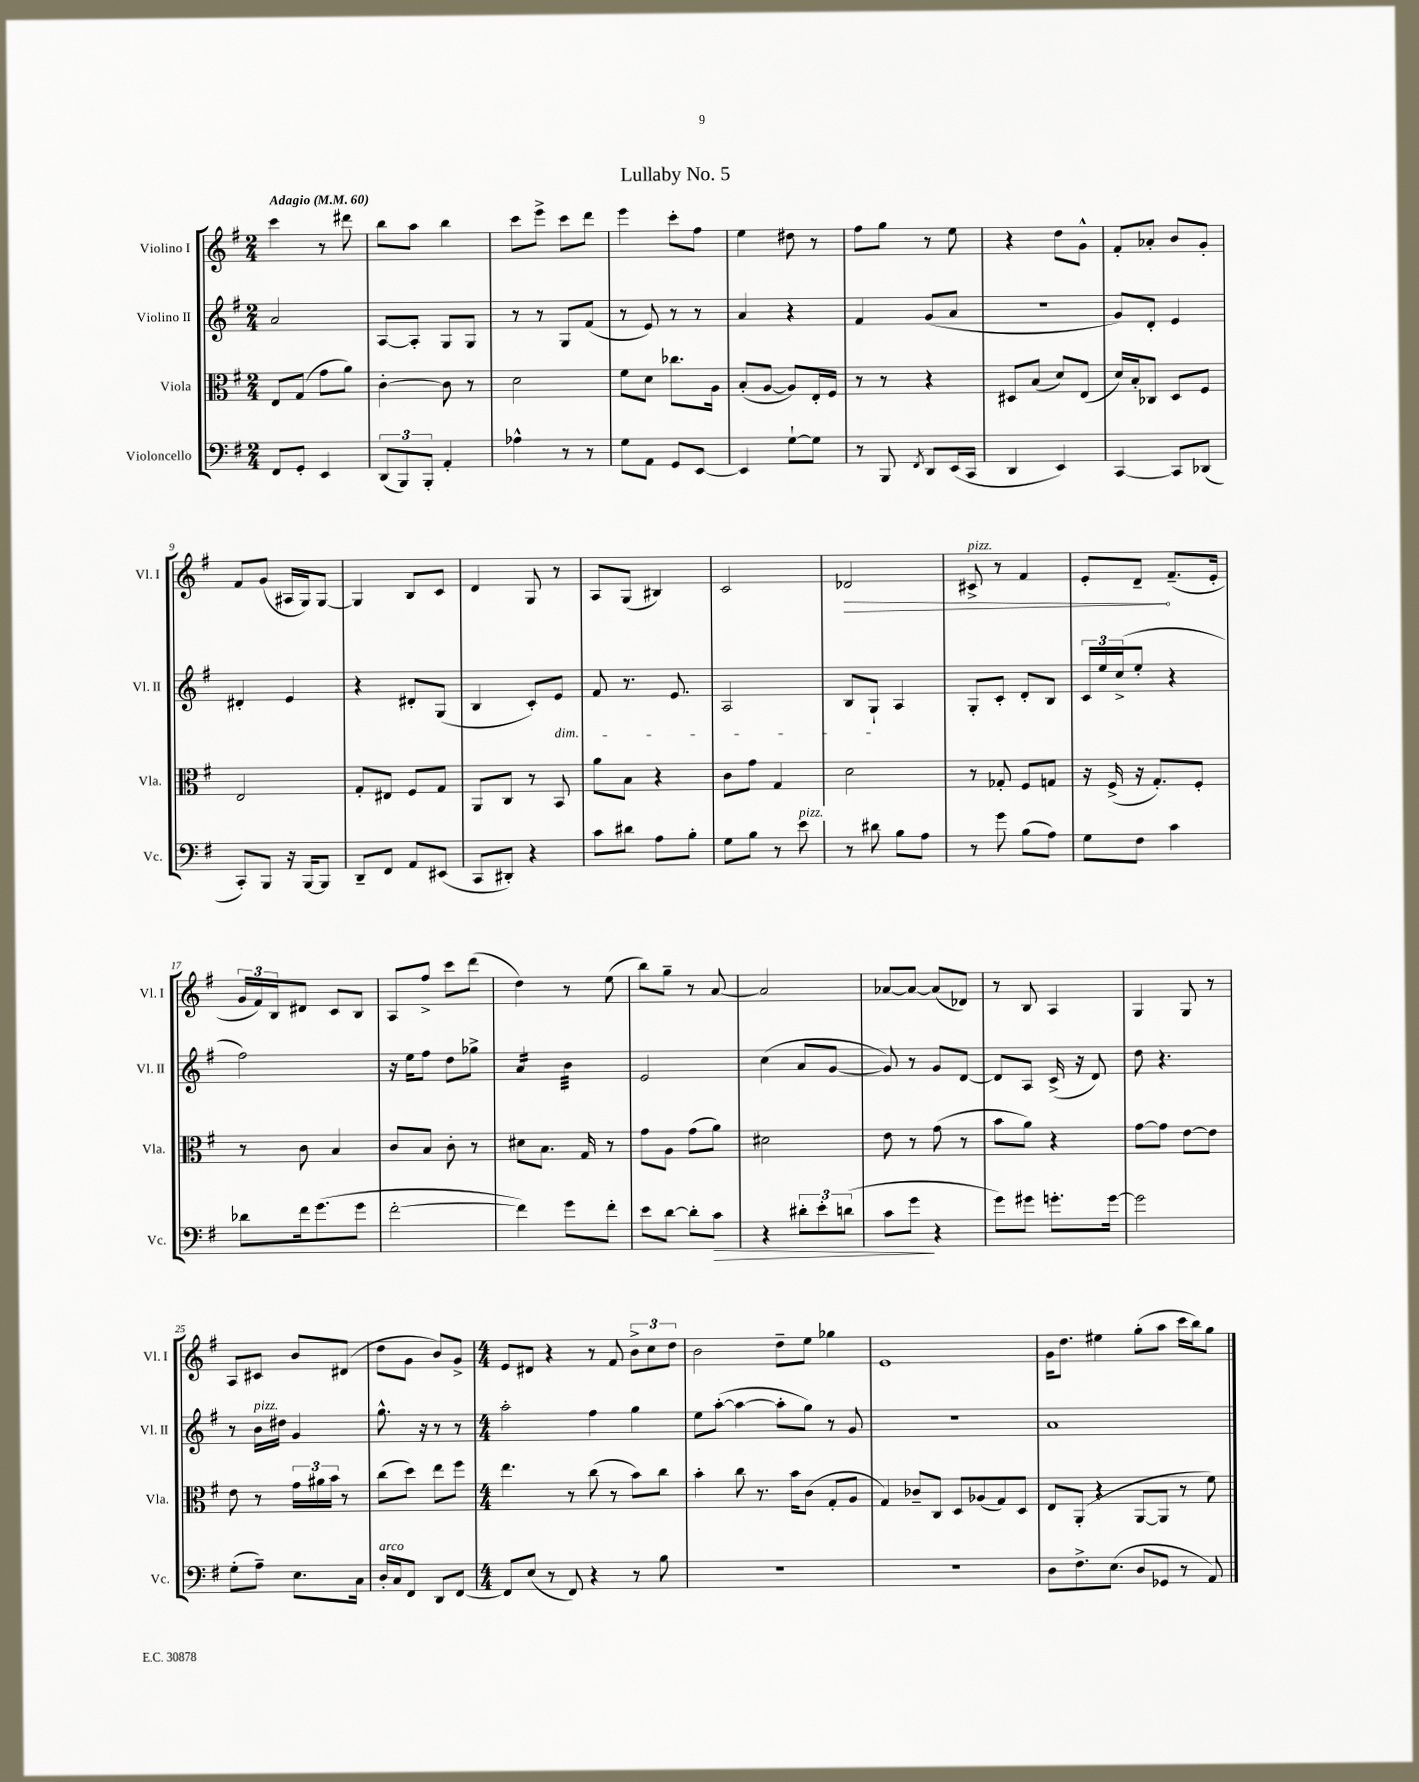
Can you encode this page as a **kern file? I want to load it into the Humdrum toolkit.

**kern	**kern	**kern	**kern
*staff4	*staff3	*staff2	*staff1
*clefF4	*clefC3	*clefG2	*clefG2
*k[f#]	*k[f#]	*k[f#]	*k[f#]
*M2/4	*M2/4	*M2/4	*M2/4
*MM60	*MM60	*MM60	*MM60
8FF#	8E	2a	4ccc
8GG'	(8G	.	.
4EE	8g	.	8r
.	8a)	.	8ddd#
=	=	=	=
(12DD	[4c'	[8A	8bb
12BBB)	.	.	.
.	.	8A']	8aa
12BBB'	.	.	.
4AA'	8c]	8G	4bb
.	8r	8G	.
=	=	=	=
4A-^^	2d	8r	8ccc
.	.	8r	8eee^
8r	.	8G	8ccc
8r	.	(8f#	8ddd
=	=	=	=
8G	8f#	8r	4eee
8AA	8d	8e)	.
8GG	8.cc-	8r	8ccc'
[8EE	.	8r	8ff#
.	16A	.	.
=	=	=	=
4EE]	(8B'	4a	4ee
.	[8A	.	.
[8G`	8A])	4r	8dd#
8G]	16E'	.	8r
.	16F#	.	.
=	=	=	=
8r	8r	4f#	8ff#
8BBB	8r	.	8gg
8qFF#	.	.	.
8DD	4r	(8g	8r
(16EE	.	8a	8ee
16CC	.	.	.
=	=	=	=
4DD	8D#	2r	4r
.	(8B	.	.
4EE)	8d)	.	8dd
.	(8E	.	8g^^
=	=	=	=
[4CC	16d)	8g)	8f#'
.	16B'	.	.
.	8C-	8d'	8a-'
8CC]	8D	4e	8b
(8DD-	8F#	.	8g'
=	=	=	=
8CC')	2E	4d#'	8f#
8BBB	.	.	(8g
16r	.	4e	16A#
[16BBB	.	.	16G)
8BBB]	.	.	[8G
=	=	=	=
8DD~	8G'	4r	4G]
8FF#	8E#	.	.
8AA	8F#	8d#'	8B
(8EE#	8G	(8G	8c
=	=	=	=
8CC	8AA	4B	4d
8DD#')	8C	.	.
4r	8r	8c')	8G
.	8BB	8e	8r
=	=	=	=
8c	8a	8f#	8A
8d#	8B	8.r	(8G
8A	4r	.	4B#)
.	.	8.e	.
8B'	.	.	.
=	=	=	=
8G	8c	2A	2c
8B	8g	.	.
8r	4G	.	.
8e	.	.	.
=	=	=	=
8r	2d	8B	2d-
8d#	.	8G`	.
8B	.	4A	.
8A	.	.	.
=	=	=	=
8r	8r	8G'	8c#^
8g	8G-'	8c'	8r
(8B	8F#	8d'	4f#
8A)	8G	8B	.
=	=	=	=
8G	16r	24c	8e'
.	.	24ee	.
.	(16F#^	.	.
.	.	(24cc^	.
8F#	16r	8ee'	8d~
.	8.G')	.	.
4c	.	4r	(8.f#~
.	8F#'	.	.
.	.	.	16e'
=	=	=	=
8d-	8r	2ff#)	24g
.	.	.	24f#)
.	.	.	24B
16f#	8c	.	8d#
(8.g	.	.	.
.	4B	.	8c
8g	.	.	8B
=	=	=	=
[2f#'	8c	16r	8A
.	.	16ee	.
.	8B	8ff#	8ff#^
.	8c'	8dd	8ccc
.	8r	8gg-^	(8ddd
=	=	=	=
4f#])	8d#	4a	4dd)
.	8.B	.	.
8g	.	4b	8r
.	16G	.	.
8f#'	8r	.	(8ee
=	=	=	=
8e	8g	2e	8bb)
[8d	8A	.	8gg~
8d']	(8g	.	8r
8c	8a)	.	[8a
=	=	=	=
4r	2d#	(4cc	2a]
12d#'	.	8a	.
12e'	.	.	.
.	.	[8g	.
(12d	.	.	.
=	=	=	=
8c	8e	8g])	[8a-
8g	8r	8r	8a-_
4r	(8g	8g	(8a-]
.	8r	[8d	8d-)
=	=	=	=
8g)	8b	8d]	8r
8g#	8a)	8A	8B
8.g'	4r	(16c^	4A
.	.	16r	.
.	.	8d)	.
[16g	.	.	.
=	=	=	=
2g]	[8g	8dd	4G
.	8g]	4.r	.
.	[8e	.	8G
.	8e]	.	8r
=	=	=	=
(8G'	8e	8r	8A
8A~)	8r	16b	8c#
.	.	16dd#	.
8.E	24g	4g	8b
.	24a#	.	.
.	24b	.	.
.	8r	.	(8d#
16C	.	.	.
=	=	=	=
16D'	(8cc	8.gg^^	8dd
16C	.	.	.
8FF#	8dd)	.	8g
.	.	16r	.
8DD	8ee	8r	8b)
[8FF#	8ff#	8r	8g^
=	=	=	=
*M4/4	*M4/4	*M4/4	*M4/4
8FF#]	4.ee	2aa'	8e
(8E	.	.	8d#
8r	.	.	4r
8FF#)	8r	.	.
4r	(8cc	4ff#	8r
.	8r	.	8f#
8r	8b)	4gg	12b^
.	.	.	12cc
8B	8cc	.	.
.	.	.	12dd
=	=	=	=
1r	4b'	8ee	2b
.	.	([8aa'	.
.	8cc	4aa_	.
.	8.r	.	.
.	.	8aa']	8dd~
.	16b	.	.
.	(8c	8gg)	8ee
.	8G'	8r	4gg-
.	8A	8g	.
=	=	=	=
1r	4G)	1r	1e
.	8c-~	.	.
.	8C	.	.
.	8D	.	.
.	(8A-	.	.
.	8G)	.	.
.	8D	.	.
=	=	=	=
8D	8E	1a	16g
.	.	.	8.dd
8.F#^	(8AA'	.	.
.	4r	.	4ee#
(8.E	.	.	.
8D	[8AA	.	(8gg'
8GG-	8AA]	.	8aa
8r	8r	.	16ccc
.	.	.	16bb)
8AA)	8f#)	.	8gg
==	==	==	==
*-	*-	*-	*-
